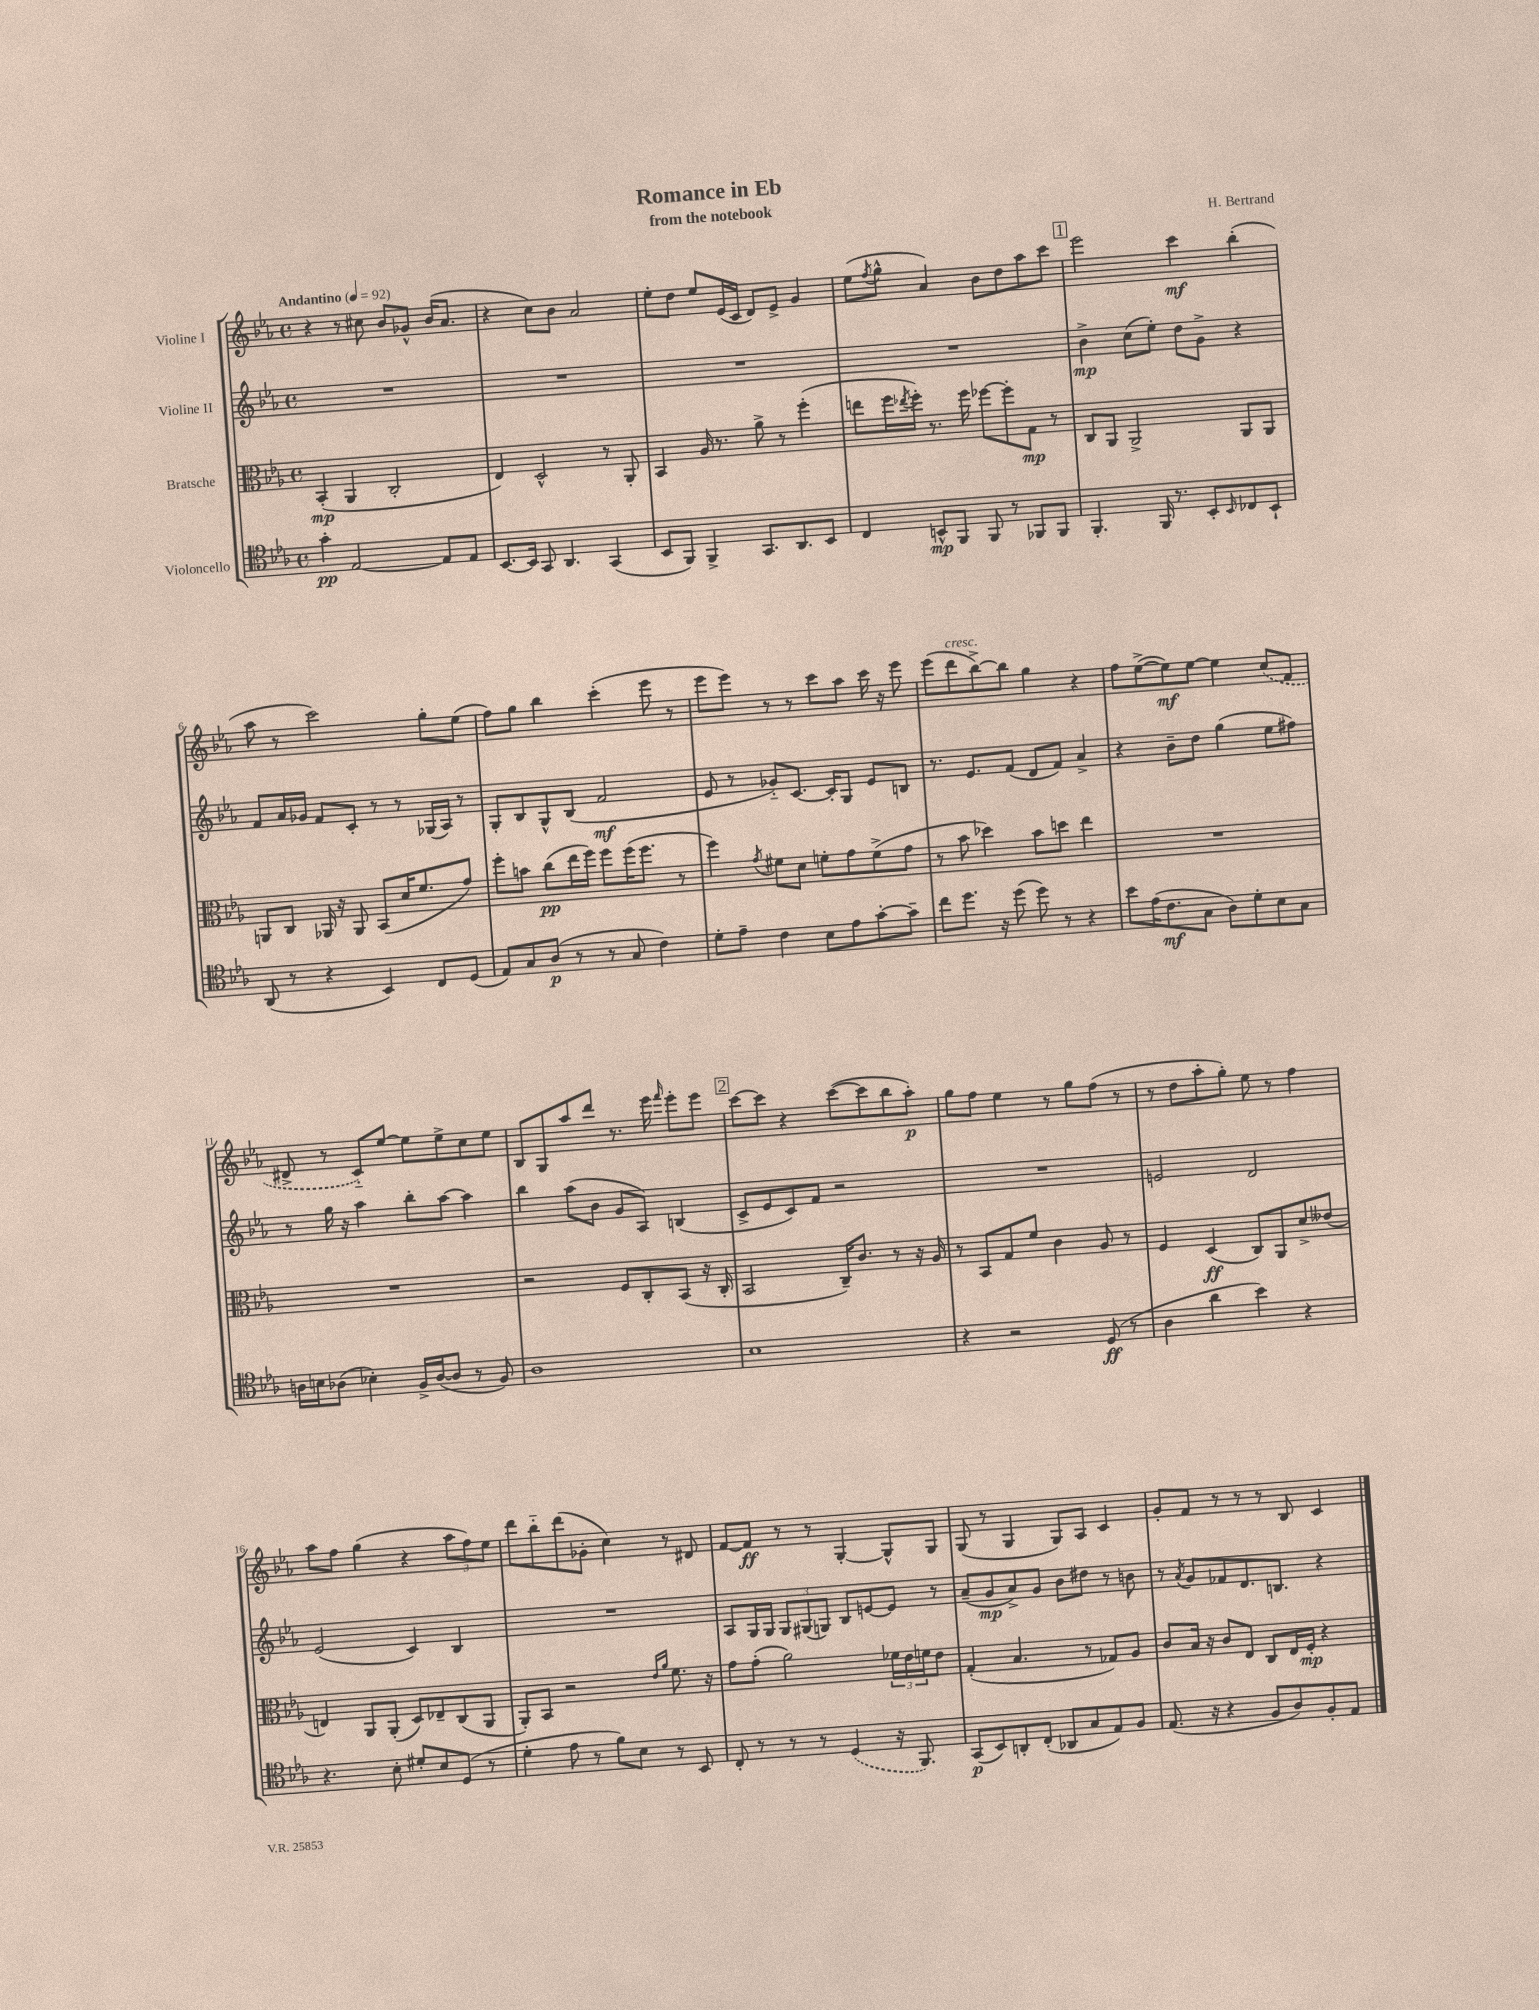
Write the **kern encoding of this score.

**kern	**dynam	**kern	**dynam	**kern	**dynam	**kern	**dynam
*part4	*part4	*part3	*part3	*part2	*part2	*part1	*part1
*staff4	*staff4	*staff3	*staff3	*staff2	*staff2	*staff1	*staff1
*I"Violoncello	*	*I"Bratsche	*	*I"Violine II	*	*I"Violine I	*
*clefC4	*	*clefC3	*	*clefG2	*	*clefG2	*
*k[b-e-a-]	*	*k[b-e-a-]	*	*k[b-e-a-]	*	*k[b-e-a-]	*
*M4/4	*	*M4/4	*	*M4/4	*	*M4/4	*
*met(c)	*	*met(c)	*	*met(c)	*	*met(c)	*
*MM92	*	*MM92	*	*MM92	*	*MM92	*
=1	=1	=1	=1	=1	=1	=1	=1
!	!	!	!	!	!	!LO:TX:a:B:t=Andantino	!
4g'\	pp	(4BB-'/	mp	1r	.	4r	.
[2E-/	.	4AA-/	.	.	.	8r	.
.	.	.	.	.	.	8cc#X\	.
.	.	2C'/	.	.	.	8b-/L	.
.	.	.	.	.	.	8g-X^^/J	.
8E-/L]	.	.	.	.	.	(16b-/KL	.
.	.	.	.	.	.	8.a-/J	.
8E-/J	.	.	.	.	.	.	.
=2	=2	=2	=2	=2	=2	=2	=2
[8.BB-/L	.	4E-/)	.	1r	.	4r	.
16BB-/Jk]	.	.	.	.	.	.	.
8GG/	.	2D^^/	.	.	.	8cc\L)	.
4.AA-/	.	.	.	.	.	8b-\J	.
.	.	.	.	.	.	2a-/	.
(4GG/	.	8r	.	.	.	.	.
.	.	8AA-'/	.	.	.	.	.
=3	=3	=3	=3	=3	=3	=3	=3
8BB-/L	.	4BB-/	.	1r	.	8ee-'\L	.
8FF/J)	.	.	.	.	.	8dd\J	.
4FF^/	.	16A-/	.	.	.	8ee-/L	.
.	.	8.r	.	.	.	.	.
.	.	.	.	.	.	(16e-/L	.
.	.	.	.	.	.	16c/JJ	.
8.GG/L	.	8a-^\	.	.	.	8d/L)	.
.	.	8r	.	.	.	8e-^/J	.
8.AA-/	.	.	.	.	.	.	.
.	.	(4ff'\	.	.	.	4g/	.
8BB-/J	.	.	.	.	.	.	.
=4	=4	=4	=4	=4	=4	=4	=4
4C/	.	8een\L	.	1r	.	(8ee-\L	.
.	.	.	.	.	.	8qff/	.
.	.	16ff\L	.	.	.	8gg^^\J	.
.	.	8qee-X/	.	.	.	.	.
.	.	16ff'\JJ)	.	.	.	.	.
8BBn^^/L	mp	8.r	.	.	.	4a-/)	.
8FF/J	.	.	.	.	.	.	.
.	.	16ff\	.	.	.	.	.
8FF/	.	[8ff-X\L	.	.	.	8b-\L	.
8r	.	8ff-'\]	.	.	.	8dd\	.
8FF-X/L	.	8G\J	mp	.	.	8aa-\	.
8FF-/J	.	8r	.	.	.	8ccc\J	.
!!LO:REH:place=s1:t=1
=5	=5	=5	=5	=5	=5	=5	=5
4.FF'/	.	8C/L	.	4b-^\	mp	2eee-\	.
.	.	8AA-/J	.	.	.	.	.
.	.	2AA-^/	.	(8cc\L	.	.	.
16FF/	.	.	.	8ee-'\J)	.	.	.
8.r	.	.	.	.	.	.	.
.	.	.	.	8dd\L	.	4ccc\	mf
8BB-'/L	.	.	.	8g^\J	.	.	.
16qqBB-/	.	.	.	.	.	.	.
8C-X/	.	8AA-/L	.	4r	.	(4bb-'\	.
8BB-`/J	.	8AA-/J	.	.	.	.	.
!!LO:LB:g=z
=6	=6	=6	=6	=6	=6	=6	=6
(8AA-/	.	8AAn/L	.	8f/L	.	8aa-\	.
8r	.	8C/J	.	16a-/L	.	8r	.
.	.	.	.	16g-X/JJ	.	.	.
4r	.	16AA-X/	.	8f/L	.	2ccc\)	.
.	.	16r	.	.	.	.	.
.	.	8AA-/	.	8c'/J	.	.	.
4BB-/)	.	(8BB-/L	.	8r	.	.	.
.	.	16d/K	.	8r	.	.	.
.	.	8.f/	.	.	.	.	.
8C/L	.	.	.	(16G-X/LL	.	8gg'\L	.
.	.	.	.	16A-/JJ)	.	.	.
(8D/J	.	8g/J)	.	8r	.	(8ee-\J	.
=7	=7	=7	=7	=7	=7	=7	=7
8E-/L)	.	8ff'\L	.	8G'/L	.	8ff\L)	.
8G/	.	8bn\J	.	8B-/	.	8gg\J	.
(8A-/J	p	(8cc\L	pp	8G^^/	.	4bb-\	.
8r	.	16ee-\L	.	(8B-/J	.	.	.
.	.	16ff\JJ)	.	.	.	.	.
8r	.	8ff\L	.	2f/	mf	(4ccc'\	.
8G/	.	(16ff\K	.	.	.	.	.
.	.	8.ff\J	.	.	.	.	.
4c\)	.	.	.	.	.	8eee-\	.
.	.	8r	.	.	.	8r	.
=8	=8	=8	=8	=8	=8	=8	=8
8d'\L	.	4ff\)	.	8e-/	.	8eee-\L	.
8e-~\J	.	.	.	8r	.	8eee-\J)	.
.	.	8qg/	.	.	.	.	.
4c\	.	8f#X\L	.	8g-X/L)	.	8r	.
.	.	8d\J	.	[8.c/J	.	8r	.
8B-\L	.	8fn'\L	.	.	.	8ccc\L	.
.	.	.	.	16c'/KL]	.	.	.
8e-\	.	8g\	.	8G/J	.	8aa-\J	.
[8g'\	.	(8f^\	.	8e-/L	.	16ccc\	.
.	.	.	.	.	.	16r	.
8g~\J]	.	8g\J	.	8Bn/J	.	8eee-\	.
=9	=9	=9	=9	=9	=9	=9	=9
8cc\L	.	8r	.	8.r	.	(8eee-\L	.
!	!	!	!	!	!	!LO:TX:a:i:t=cresc.	!
8.dd\J	.	8b-\	.	.	.	8ddd\	.
.	.	.	.	8.e-/L	.	.	.
.	.	4dd-X\)	.	.	.	[8bb-^\)	.
16r	.	.	.	.	.	.	.
(8dd\	.	.	.	(8f/J	.	8bb-\J]	.
8dd\)	.	8b-\L	.	8d/L	.	4gg\	.
8r	.	8ddn\J	.	8f/J)	.	.	.
4r	.	4ee-\	.	4a-^/	.	4r	.
=10	=10	=10	=10	=10	=10	=10	=10
8b-\L	.	1r	.	4r	.	8ff\L	.
(16e-\K	.	.	.	.	.	([8ee-^\	.
8.c\	mf	.	.	.	.	.	.
.	.	.	.	8b-~\L	.	8ee-\])	mf
8G\J	.	.	.	8dd\J	.	[8ee-\J	.
8A-\L)	.	.	.	(4gg\	.	4ee-\]	.
8d'\	.	.	.	.	.	.	.
8B-\	.	.	.	8ee-\L	.	(8cc/L	.
8G\J	.	.	.	8ff#X\J)	.	8f/J	.
!!LO:LB:g=z
=11	=11	=11	=11	=11	=11	=11	=11
16An\LL	.	1r	.	8r	.	8d#X^/	.
16Bn\J	.	.	.	.	.	.	.
(8A-X\J	.	.	.	16gg\	.	8r	.
.	.	.	.	16r	.	.	.
4B-X'\)	.	.	.	4aa-\	.	8c/L)	.
.	.	.	.	.	.	[8ee-/J	.
16F^/LL	.	.	.	8bb-'\L	.	8ee-\L]	.
([16A-/J	.	.	.	.	.	.	.
8A-/J]	.	.	.	[8aa-\J	.	8ee-^\	.
8r	.	.	.	4aa-\]	.	8cc\	.
8F/)	.	.	.	.	.	8ee-\J	.
=12	=12	=12	=12	=12	=12	=12	=12
1A-	.	2r	.	4bb-\	.	8B-/L	.
.	.	.	.	.	.	8G/	.
.	.	.	.	(8aa-\L	.	8aa-/	.
.	.	.	.	8b-\J	.	8ddd/J	.
.	.	8F/L	.	8g/L	.	8.r	.
.	.	8C'/	.	8A-/J)	.	.	.
.	.	.	.	.	.	16eee-\	.
.	.	.	.	.	.	16qqfff/	.
.	.	(8BB-/J	.	(4Bn/	.	8eee-'\L	.
.	.	16r	.	.	.	8eee-\J	.
.	.	16C'/	.	.	.	.	.
!!LO:REH:place=s1:t=2
=13	=13	=13	=13	=13	=13	=13	=13
1B-	.	2BB-/	.	8c^/L	.	[8ccc\L	.
.	.	.	.	8e-/	.	8ccc\J]	.
.	.	.	.	8c/)	.	4r	.
.	.	.	.	8f/J	.	.	.
.	.	16C~/KL)	.	2r	.	([8ccc\L	.
.	.	8.c/J	.	.	.	.	.
.	.	.	.	.	.	8ccc\]	.
.	.	8r	.	.	.	8bb-\	.
.	.	16r	.	.	.	8aa-'\J)	p
.	.	16A-/	.	.	.	.	.
=14	=14	=14	=14	=14	=14	=14	=14
4r	.	8r	.	1r	.	8gg\L	.
.	.	8BB-/L	.	.	.	8ff\J	.
2r	.	8G/	.	.	.	4ee-\	.
.	.	8f/J	.	.	.	.	.
.	.	4c\	.	.	.	8r	.
.	.	.	.	.	.	8gg\L	.
(8D/	ff	8A-/	.	.	.	(8ff\J	.
8r	.	8r	.	.	.	8r	.
=15	=15	=15	=15	=15	=15	=15	=15
4A-\	.	4F/	.	2en/	.	8r	.
.	.	.	.	.	.	8dd\L	.
4a-\	.	(4D/	ff	.	.	8aa-'\	.
.	.	.	.	.	.	8gg'\J)	.
4b-\)	.	8C/L)	.	2d/	.	8ee-\	.
.	.	8AA-/	.	.	.	8r	.
4r	.	8d^/	.	.	.	4ff\	.
.	.	(8e--X/J	.	.	.	.	.
!!LO:LB:g=z
=16	=16	=16	=16	=16	=16	=16	=16
4.r	.	4En/)	.	(2e-/	.	8aa-\L	.
.	.	.	.	.	.	8ff\J	.
.	.	8AA-/L	.	.	.	(4gg\	.
8B-'\	.	(8AA-'/J	.	.	.	.	.
8d#X'/L	.	8D/L)	.	4c/)	.	4r	.
8B-/	.	8E-X~/	.	.	.	.	.
(8D/J	.	(8C/	.	4B-/	.	12aa-\L	.
.	.	.	.	.	.	12ff\)	.
8r	.	8AA-/J	.	.	.	.	.
.	.	.	.	.	.	12ee-\J	.
=17	=17	=17	=17	=17	=17	=17	=17
4d'\	.	8AA-'/L)	.	1r	.	8ddd\L	.
.	.	8BB-/J	.	.	.	8bb-\	.
8e-\	.	2r	.	.	.	(8ddd\	.
8r	.	.	.	.	.	8g-X'\J	.
8f\L)	.	.	.	.	.	4cc\)	.
8B-\J	.	.	.	.	.	.	.
.	.	16qqe-/LL	.	.	.	.	.
.	.	16qqa-/JJ	.	.	.	.	.
8r	.	8.f\	.	.	.	8r	.
8BB-/	.	.	.	.	.	8d#X/	.
.	.	16r	.	.	.	.	.
=18	=18	=18	=18	=18	=18	=18	=18
8C'/	.	8g\L	.	8A-/L	.	[8f/L	.
8r	.	(8g'\J	.	16G/L	.	8f/J]	ff
.	.	.	.	16G/JJ	.	.	.
8r	.	2a-\)	.	12G/L	.	8r	.
.	.	.	.	(12G#X/	.	.	.
8r	.	.	.	.	.	8r	.
.	.	.	.	12Gn/J)	.	.	.
(4D/	.	.	.	8B-/L	.	[4G'/	.
.	.	.	.	[8en/	.	.	.
16r	.	24f-X\LL	.	8e/J]	.	8G^^/L]	.
.	.	24e-\	.	.	.	.	.
8.FF/)	.	.	.	.	.	.	.
.	.	24fn\J	.	.	.	.	.
.	.	8e-\J	.	8r	.	8G/J	.
=19	=19	=19	=19	=19	=19	=19	=19
(8GG/L	p	(4G'/	.	(8a-~/L	.	(8G/	.
8BB-/)	.	.	.	8g/	mp	8r	.
8AAn'/	.	4.B-/	.	8a-^/)	.	4G/	.
(8C'/J	.	.	.	8g/J	.	.	.
8AA-X/L	.	.	.	8b-\L	.	8G/L)	.
8G/	.	8r	.	8dd#X\J	.	8A-/J	.
8E-/)	.	8G-X/L)	.	8r	.	4c/	.
8F/J	.	8A-/J	.	8bn\	.	.	.
=20	=20	=20	=20	=20	=20	=20	=20
(8.E-/	.	8c/L	.	8r	.	8g'/L	.
.	.	.	.	8qa-/	.	.	.
.	.	16B-/Jk	.	8g/L	.	8f/J	.
16r	.	16r	.	.	.	.	.
4r	.	8c/L	.	8f-X/	.	8r	.
.	.	8E-/J	.	8.d/	.	8r	.
8F/L	.	8C/L	.	.	.	8r	.
.	.	.	.	8.Bn/J	.	.	.
8A-/)	.	16E-/L	.	.	.	8B-/	.
.	.	16F'/JJ	mp	.	.	.	.
8F'/	.	4r	.	4r	.	4c/	.
8E-/J	.	.	.	.	.	.	.
==	==	==	==	==	==	==	==
*-	*-	*-	*-	*-	*-	*-	*-
